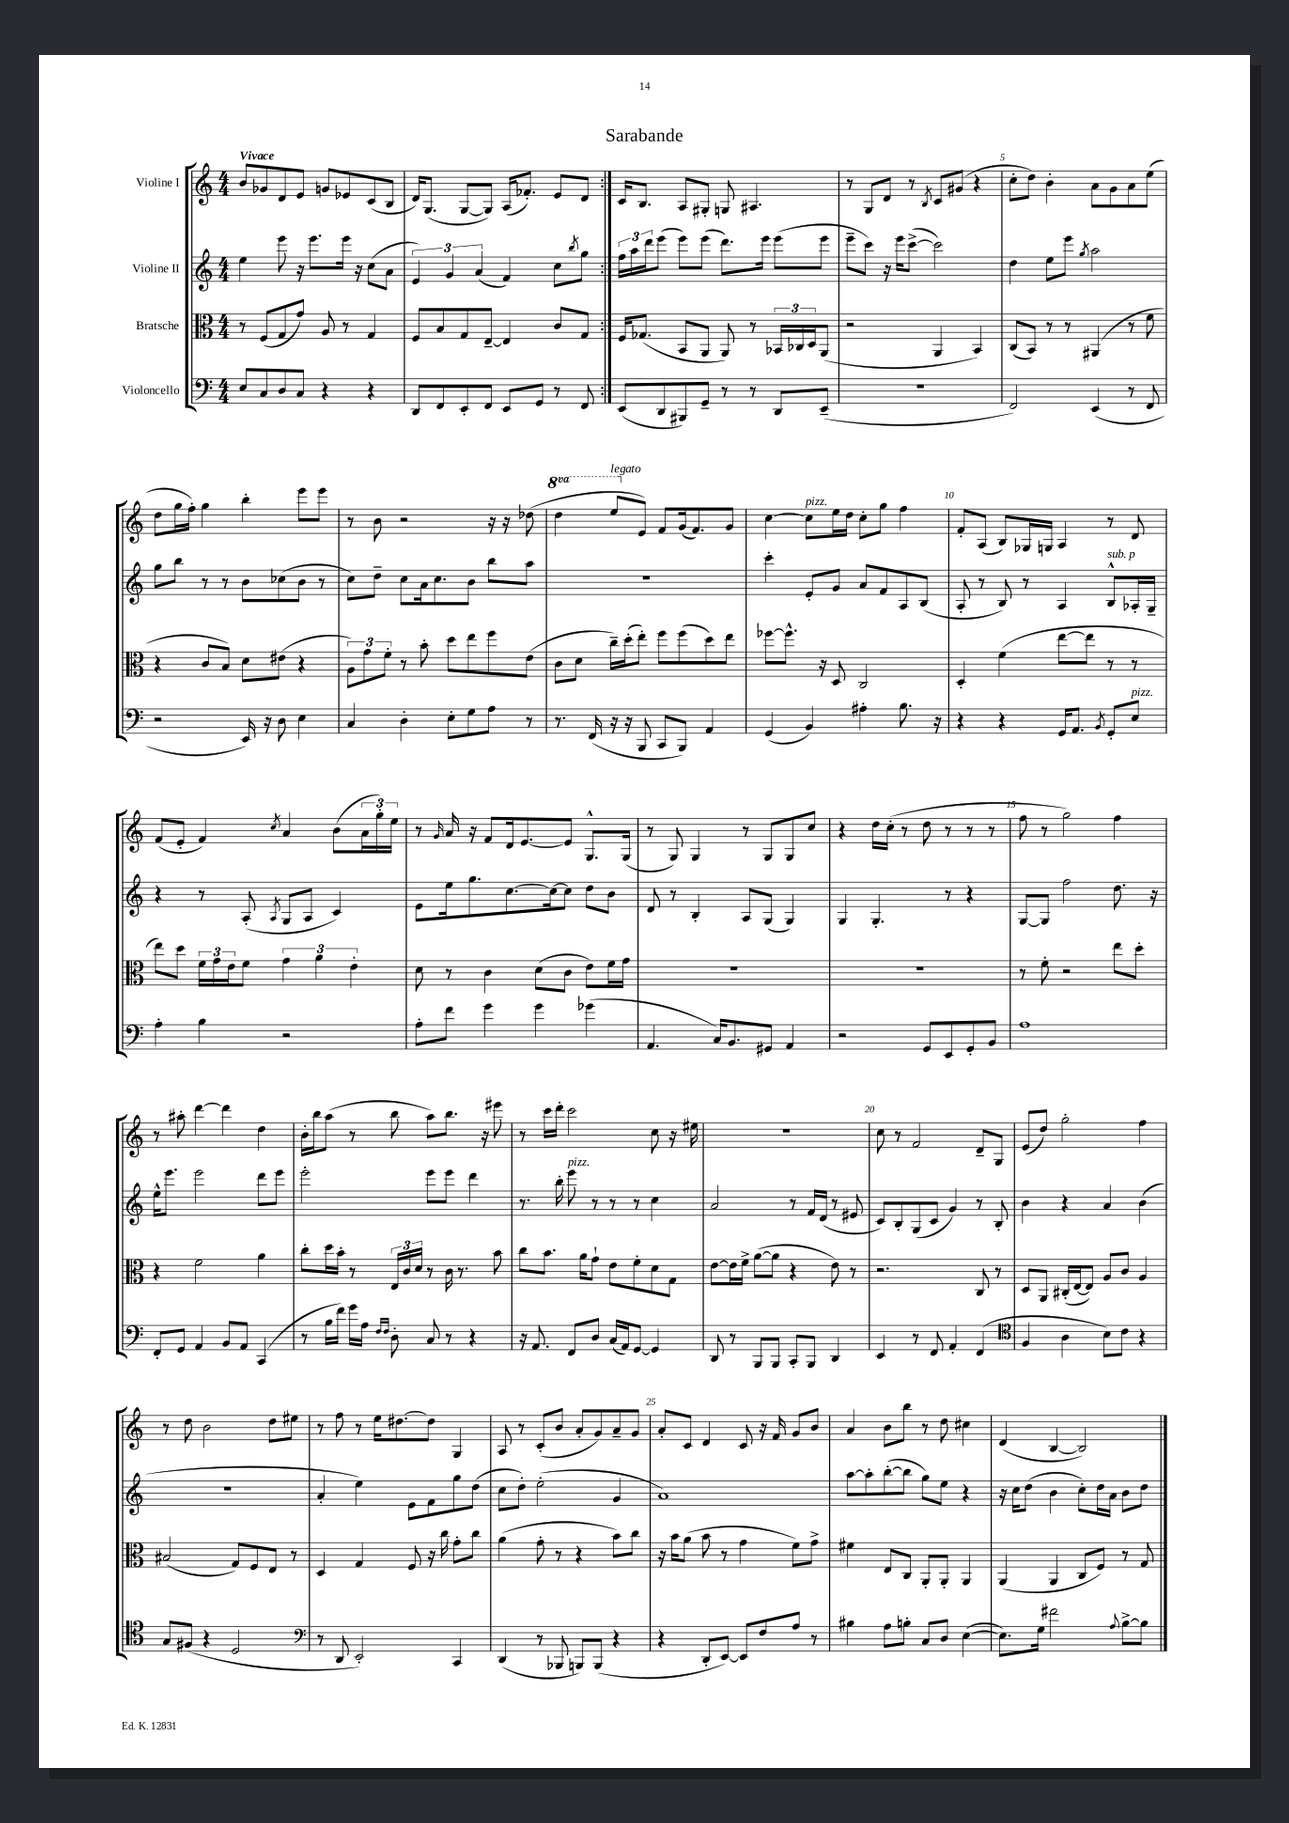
\header { title = "Sarabande" }
<<
\new StaffGroup <<
\new Staff = "s0" \with { instrumentName = "Violine I" } {
    \clef treble \key c \major \numericTimeSignature \time 4/4 \set Staff.ottavationMarkups = #ottavation-simple-ordinals \tempo "Vivace"
    \repeat volta 2 { b'8 ges'8 d'8 e'8 g'8 ees'8 c'8( b8 |
    d'16) g8.( g8~ g8) a16( fes'8.-.) e'8 d'8 | }
    c'16 b8. a8 gis8-. g8 ais4. |
    r8 g8 d'8 r8 \acciaccatura { b8 } c'8 gis'8( r4 |
    c''8-. d''8) b'4-. a'8 g'8 a'8 e''8( |
    d''8 g''16 f''16-.) g''4 b''4-. e'''8 e'''8 |
    r8 b'8 r2 r16 r16 des''8( |
    \ottava #1 d'''4 e'''8^\markup { \italic "legato" } \ottava #0 e'8) f'8 g'16( f'8.) g'8 |
    c''4~ c''8^\markup { \italic "pizz." } e''16 d''16 c''8-. g''8 f''4 |
    f'8-. a8( b8) ges16 g16 a4 r8 d'8 |
    f'8( e'8-. f'4) \acciaccatura { c''8 } a'4 b'8( \tuplet 3/2 { a'16 g''16-.) e''16 } |
    r8 \grace { g'16 } a'16 r16 f'8 d'16 e'8.~ e'8 g8.-^ g16( |
    r8 g8) g4 r8 g8 g8 c''8 |
    r4 d''16 c''16-.( r8 d''8 r8 r8 r8 |
    f''8 r8 g''2) f''4 |
    r8 ais''8-. d'''4~ d'''4 d''4 |
    b'16-. b''16 a''8( r8 b''8 a''8) b''8. r16 eis'''8 |
    r8 c'''16 d'''16-. c'''2 c''8 r16 eis''16 |
    R1 |
    c''8 r8 f'2 d'8-- g8 |
    e'8( d''8) g''2-. f''4 |
    r8 d''8 b'2 d''8 eis''8 |
    r8 f''8 r8 e''16 dis''8.~ dis''8 g4 |
    a8 r8 c'8-.( b'8 a'8-. g'8) a'8-- g'8 |
    a'8-. c'8 d'4 c'8 r16 f'16 g'8 b'8 |
    a'4 b'8 b''8 r8 d''8 cis''4 |
    d'4( b4~ b2) \bar "|." |
}
\new Staff = "s1" \with { instrumentName = "Violine II" } {
    \clef treble \key c \major \numericTimeSignature \time 4/4
    \repeat volta 2 { e''4 e'''8 r16 e'''8. e'''16 r16 c''8( a'8 |
    \tuplet 3/2 { e'4) g'4 a'4( } f'4) c''8 \acciaccatura { b''8 } g''8 | }
    \tuplet 3/2 { f''16 a''16 d'''16 } e'''8( e'''8) e'''8( d'''8.) e'''16 e'''8( e'''8 |
    e'''8-- c'''8) r16 e'''16 c'''8~->( c'''2) |
    d''4 e''8 e'''8 \acciaccatura { g''8 } a''2 |
    g''8 b''8 r8 r8 b'8 ces''8( b'8 r8 |
    c''8) d''8-- c''8 a'16 c''8. b'8 b''8 a''8 |
    R1 |
    c'''4-. e'8-. g'8 a'8 f'8 a8 b8( |
    a8-. r8 b8) r8 a4 b8-^^\markup { \italic "sub. p" } aes16-. g16-- |
    r4 r8 a8-.( \acciaccatura { a8 } g8 a8 c'4) |
    e'8 e''16 g''8. c''8.~ c''16~ c''8 d''8 b'8 |
    d'8 r8 b4-. a8 g8( g4) |
    g4 g4.-. r8 r4 |
    g8~ g8 f''2 d''8. r16 |
    e''16-^ e'''8. e'''2 d'''8 e'''8 |
    e'''2-. e'''8 e'''8 d'''4 |
    r8. b''16-. e'''8^\markup { \italic "pizz." } r8 r8 r8 c''4 |
    a'2 r8 f'16 d'16( r8 eis'8 |
    c'8) b8-. g8( c'8 g'4) r8 b8-. |
    b'4 r4 a'4 b'4( |
    R1 |
    a'4-. e''4) e'8 f'8 g''8 d''8( |
    c''8 d''8-.) e''2-.( g'4 |
    a'1) |
    a''8~ a''8-. b''8~-.( b''8 g''8) e''8 r4 |
    r16 c''16 d''8( b'4 c''8-.) d''16 a'16 b'8 d''8 \bar "|." |
}
\new Staff = "s2" \with { instrumentName = "Bratsche" } {
    \clef alto \key c \major \numericTimeSignature \time 4/4
    \repeat volta 2 { r8 f8( g8 g'8) a8 r8 g4 |
    f8 b8 g8 e8~-- e4 c'8 g8 | }
    f16 ges8.( b,8 a,8 a,8) r8 \tuplet 3/2 { bes,16 ces16 d16 } a,8( |
    r2 a,4 b,4) |
    c8( b,8) r8 r8 ais,4( r8 f'8 |
    r4 c'8 b8) d'8 eis'8( r4 |
    \tuplet 3/2 { a8) g'8 f'8-. } r8 b'8-. d''8 e''8 f''8 e'8( |
    c'8 d'8 c''16--) d''16-.( e''8-.) f''8 f''8( d''8) e''8 |
    fes''8~ fes''8.-^ r16 d8 c2 |
    d4-. f'4( e''8~ e''8 r8 r8 |
    e''8) d''8 \tuplet 3/2 { f'16 g'16 e'16 } f'8 \tuplet 3/2 { g'4 a'4 e'4-. } |
    d'8 r8 c'4 d'8( c'8 e'8) f'16 g'16 |
    R1 |
    r1 |
    r8 f'8-. r2 e''8 d''8-. |
    r4 f'2 a'4 |
    c''8-. d''16 b'16-. r8 \tuplet 3/2 { e16 c'16 d'16 } r8 c'16 r8. b'8 |
    c''8 b'8. a'16 g'8-! e'8 f'8-. d'8 g8 |
    e'8~ e'16 f'16-> a'8~( a'8 r4 e'8) r8 |
    r2. c8 r8 |
    d8 a,8 cis16-.( e16~ e8) a8 c'8 a4 |
    bis2( g8) f8 e8 r8 |
    d4 g4 f8 r16 c''16 g'8-. c''8 |
    a'4( g'8-. r8 r4 b'8) c''8 |
    r16 b'16 a'8( b'8 r8 g'4 f'8) g'8-> |
    fis'4 e8 c8 a,8-. a,8-. a,4 |
    a,4( a,4 c8 f8) r8 g8 \bar "|." |
}
\new Staff = "s3" \with { instrumentName = "Violoncello" } {
    \clef bass \key c \major \numericTimeSignature \time 4/4
    \repeat volta 2 { e8 c8 d8 c8 r4 r4 |
    d,8 f,8 e,8-. f,8 e,8 g,8 r8 f,8 | }
    e,8( d,8 bis,,8) g,8-- r8 r8 d,8 e,8--( |
    R1 |
    f,2) e,4( r8 f,8 |
    r2 e,16) r16 d8 e4 |
    c4 d4-. e8-. g8 a8 r8 |
    r8. f,16( r16 r16 b,,8 c,8 b,,8) a,4 |
    g,4( b,4) ais4-. b8. r16 |
    r4 r4 g,16 a,8. \acciaccatura { b,8 } g,8-. e8^\markup { \italic "pizz." } |
    a4-. b4 r2 |
    a8-. f'8 g'4 g'4 ges'4( |
    a,4. c16) b,8. gis,8 a,4 |
    r2 g,8 e,8 g,8-. b,8 |
    a1 |
    f,8-. g,8 a,4 b,8 a,8 c,4( |
    r8 b16 f'16) g'16 a16 \grace { f16 f16 } d8-. c8 r8 r4 |
    r16 a,8. f,8 d8 c16( a,16) g,8~ g,4 |
    d,8 r8 b,,8 b,,8 c,8-. b,,8 d,4 |
    e,4 r8 f,8 a,4-. f,4( |
    \clef tenor f4 a4 b8) c'8 r4 |
    g8 fis8( r4 d2 |
    \clef bass r8 d,8 e,2-.) c,4 |
    d,4( r8 bes,,8 b,,8) b,,8( r4 |
    r4 d,8-. e,8~) e,8 f8 a8 r8 |
    bis4 a8 b8-. c8 d8 e4~( |
    e8.) g16 fis'2 \appoggiatura { a8 } b8~-> b8 \bar "|." |
}
>>
>>
\layout { \context { \Score \override BarNumber.break-visibility = ##(#f #t #t) barNumberVisibility = #(every-nth-bar-number-visible 5) } }
